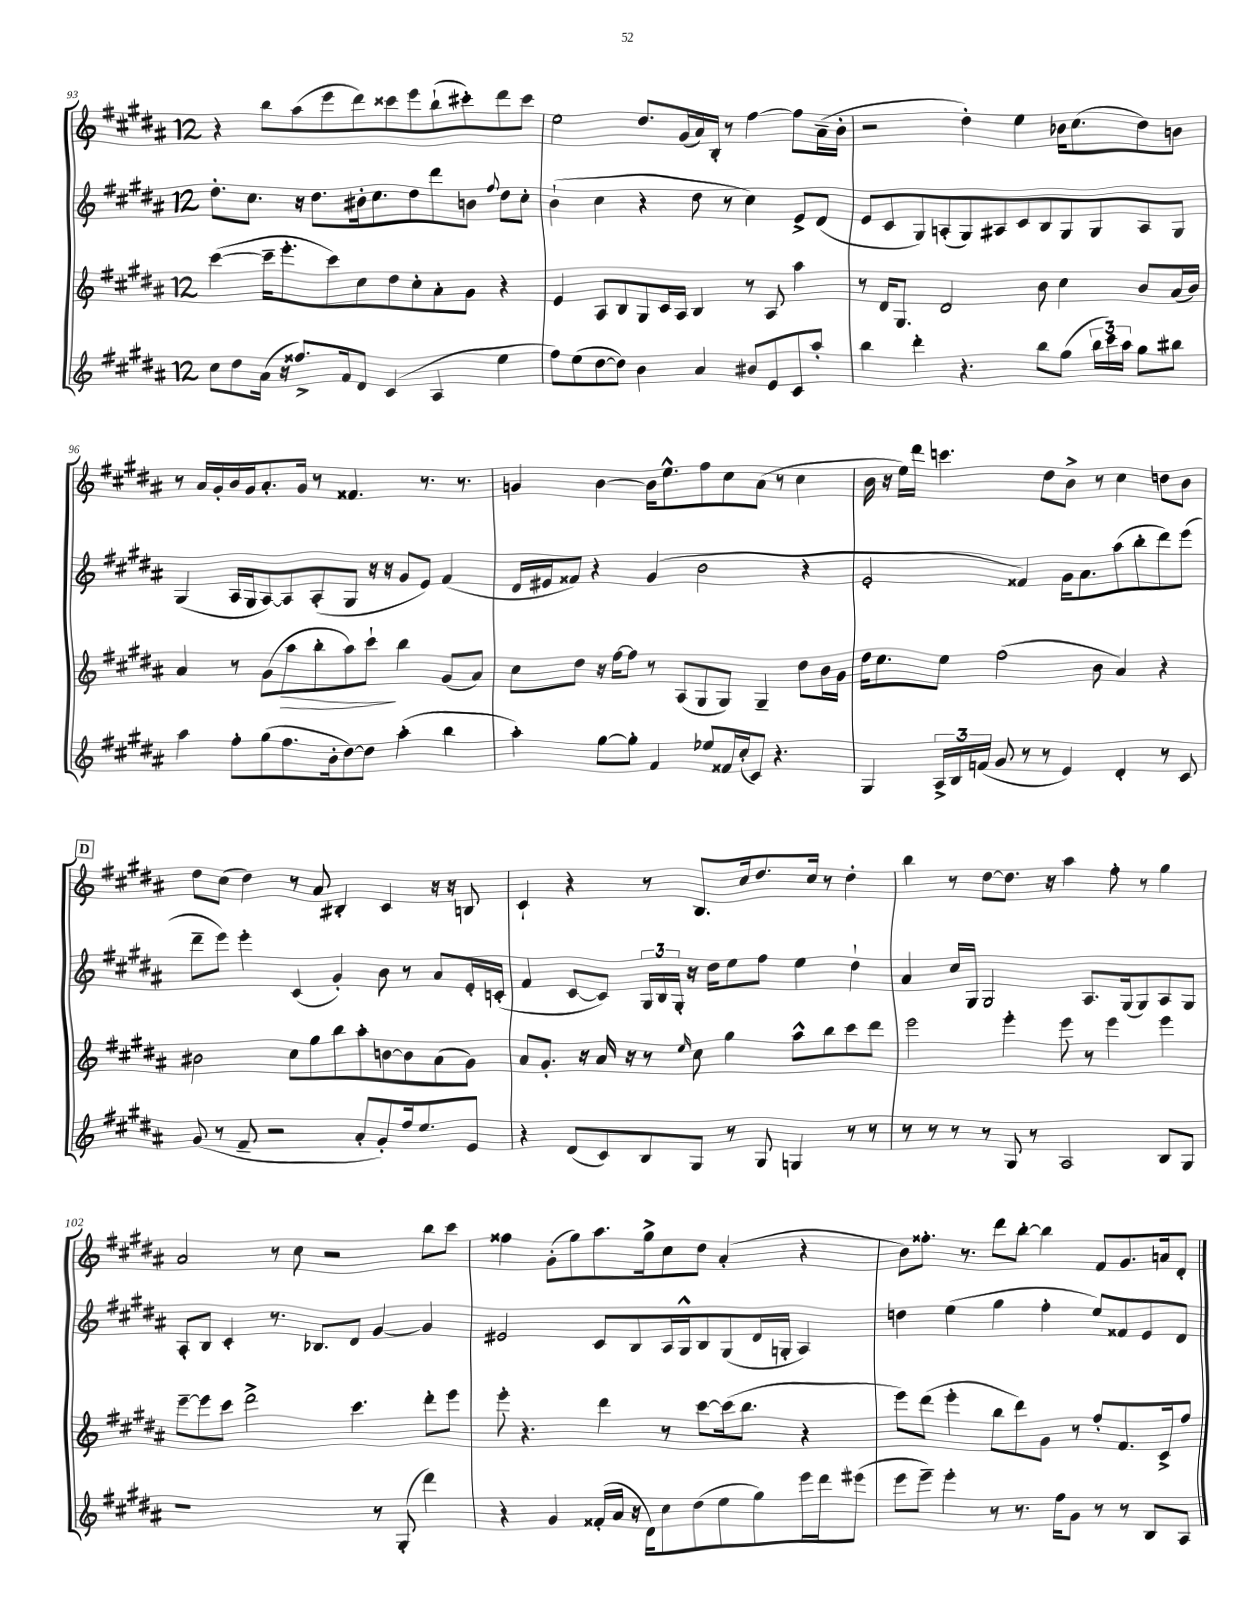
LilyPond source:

<<
\new StaffGroup <<
\new Staff = "s0" {
    \clef treble \key b \major \once \override Staff.TimeSignature.style = #'single-digit \time 12/8
    \autoBeamOff r4 b''8[ ais''8( e'''8 dis'''8) cisis'''8 e'''8 b''8-!( cis'''8-.) dis'''8 cis'''8] |
    e''2 dis''8.[ gis'16( ais'16) b16]-. r8 fis''4~ fis''8[ ais'16--( b'16]-. |
    r2 dis''4-.) e''4 bes'16[ cis''8.( dis''8) b'8] |
    r8 ais'16[ gis'16-. b'16 gis'16 ais'8.-. gis'16] r8 fisis'4. r8. r8. |
    g'4 b'4~ b'16[ e''8.-^ fis''8 cis''8 ais'8]( r8 cis''4 |
    b'16 r16 e''16[) dis'''16] c'''4. dis''8[ b'8]-> r8 cis''4 d''8[ b'8] |
    \mark \markup { \box "D" } dis''8[ cis''8]( dis''4) r8 ais'8 bis4-. cis'4 r16 r16 b8 |
    cis'4-! r4 r8 b8.[ cis''16 dis''8. cis''16] r8 dis''4-. |
    b''4 r8 dis''8[~ dis''8.] r16 ais''4 fis''8-. r8 gis''4 |
    ais'2 r8 cis''8 r2 b''8[ cis'''8] |
    fisis''4 gis'8[-.( gis''8) ais''8. gis''16-> cis''8 dis''8] ais'4-.( r4 |
    b'8[) fisis''8.]-. r8. dis'''8[ b''8]~-. b''4 fis'8[ gis'8. a'16 dis'8]-. \bar "|." |
}
\new Staff = "s1" {
    \clef treble \key b \major \once \override Staff.TimeSignature.style = #'single-digit \time 12/8
    \autoBeamOff dis''8.[-. cis''8.] r16 dis''8.[ bis'16-. cis''8. dis''8 dis'''8 b'8] \appoggiatura { fis''8 } dis''8[ cis''8]-. |
    b'4-!( cis''4 r4 dis''8 r8 cis''4) e'8[-> dis'8]( |
    e'8[ cis'8 gis8) a8-.( gis8) ais8 cis'8 b8 gis8 gis8 ais8 gis8] |
    gis4( ais16[ gis16 ais8~) ais8 ais8-.( gis8] r16 r16 gis'8[ e'8]) fis'4( |
    dis'16[ eis'16 fisis'8]) r4 gis'4( b'2 r4 |
    e'2-. fisis'4) gis'16[ ais'8. ais''8( b''8-. dis'''8) e'''8]( |
    \mark \markup { \box "D" } dis'''8[-- e'''8]) e'''4-. cis'4( gis'4-.) b'8 r8 ais'8[ e'16-. c'16]-.( |
    fis'4 cis'8[~ cis'8]) \tuplet 3/2 { gis16[ b16 gis16]-. } r16 dis''16[ e''8 fis''8] e''4 dis''4-! |
    ais'4 cis''16[ gis16] gis2 ais8.[ gis16( gis8) ais8 gis8] |
    ais8[-. b8] cis'4-. r8. bes8.[ dis'8] gis'4~ gis'4 |
    eis'2 cis'8[ b8 ais16 gis16-^ b8 gis8( dis'16 g16]-. ais4) |
    d''4 e''4( gis''4 fis''4-. e''8[) fisis'8 e'8 dis'8] \bar "|." |
}
\new Staff = "s2" {
    \clef treble \key b \major \once \override Staff.TimeSignature.style = #'single-digit \time 12/8
    \autoBeamOff cis'''4~( cis'''16[-- e'''8.-. cis'''8) cis''8 dis''8 cis''8-. ais'8-. gis'8] r4 |
    e'4 ais8[ b8 gis8 cis'16 ais16] b4 r8 ais8 ais''4 |
    r8 dis'16[ gis8.] dis'2 b'8 cis''4 b'8[ ais'16( b'16]) |
    ais'4 r8 gis'8[( ais''8\> b''8-. ais''8) cis'''8]-!\! b''4 gis'8[( ais'8]) |
    cis''8[ dis''8] r16 fis''16[~ fis''8] r8 ais8[( gis8 gis8]) gis4-- dis''8[ b'16 gis'16] |
    dis''16[ cis''8. e''8] fis''2( b'8 ais'4) r4 |
    \mark \markup { \box "D" } bis'2 cis''8[ gis''8 b''8 ais''8-. b'8~ b'8 ais'8( gis'8]) |
    ais'8[ gis'8.]-. r16 ais'16 r16 r8 \grace { e''16 } cis''8 gis''4 ais''8[-^ b''8 cis'''8 dis'''8] |
    e'''2 e'''4-. e'''8 r8 e'''4 e'''4 |
    e'''8[~-- e'''8 cis'''8] dis'''2-> cis'''4. dis'''8[-. e'''8] |
    e'''8-. r4. dis'''4 r8 cis'''8[~ cis'''16( b''8.] r4 |
    e'''8[) dis'''8]( e'''4-. b''8[ dis'''8) gis'8] r8 fis''8[-. fis'8. cis'16-> fis''8] \bar "|." |
}
\new Staff = "s3" {
    \clef treble \key b \major \once \override Staff.TimeSignature.style = #'single-digit \time 12/8
    \autoBeamOff cis''8[ dis''8 ais'16]( r16 fisis''8.[->) fis'16 dis'8] cis'4( ais4 e''4 |
    fis''8[) e''8( dis''8~ dis''8]) b'4 ais'4 bis'8[ e'8 cis'8 ais''8]-. |
    b''4 dis'''4-. r4. b''8[ gis''8]( \tuplet 3/2 { b''16[ cis'''16) ais''16] } gis''8[ bis''8] |
    ais''4 fis''8[-. gis''8( fis''8. b'16-. dis''8~) dis''8] ais''4-.( b''4 |
    ais''4-.) gis''8[~ gis''8]-. fis'4 ees''8[ fisis'16 cis''16-.( cis'8]) r4. |
    gis4 \tuplet 3/2 { ais16[-> b16 f'16]( } gis'8 r8 r8 e'4) dis'4-. r8 cis'8 |
    \mark \markup { \box "D" } gis'8( r8 fis'8-- r2 ais'8[-. gis'8-.) fis''16 e''8. e'8] |
    r4 dis'8[( cis'8) b8 gis8] r8 gis8 g4 r8 r8 |
    r8 r8 r8 r8 gis8 r8 ais2 b8[ gis8] |
    r1 r8 gis8-.( dis'''4) |
    r4 gis'4 fisis'16[-.( ais'16] r16 dis'16[) cis''8 dis''8( e''8 gis''8) e'''16 dis'''16 eis'''8]( |
    e'''8[ e'''8]--) e'''4-. r8 r8. fis''16[ gis'8] r8 r8 b8[ ais8] \bar "|." |
}
>>
>>
\layout { \context { \Score currentBarNumber = #93 } }
